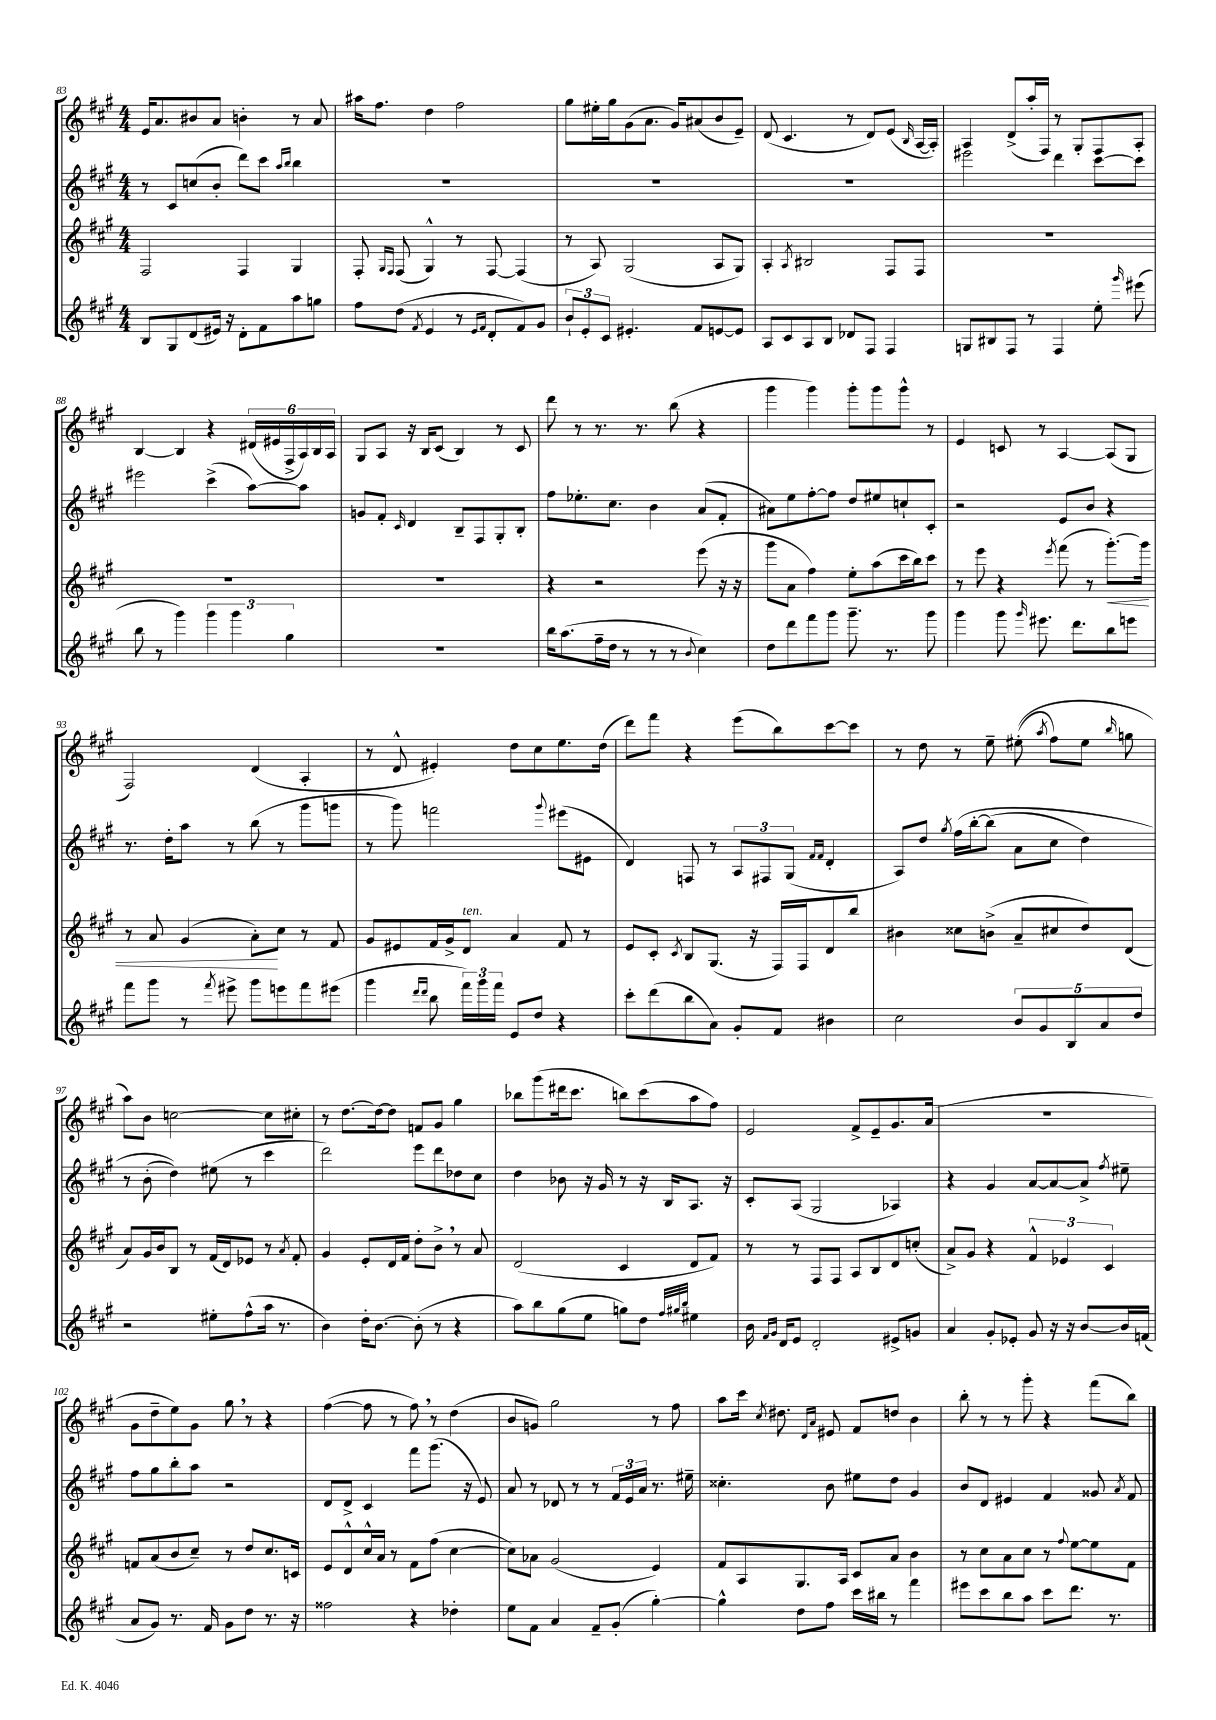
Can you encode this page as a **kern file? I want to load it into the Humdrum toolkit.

**kern	**kern	**kern	**kern
*staff4	*staff3	*staff2	*staff1
*clefG2	*clefG2	*clefG2	*clefG2
*k[f#c#g#]	*k[f#c#g#]	*k[f#c#g#]	*k[f#c#g#]
*M4/4	*M4/4	*M4/4	*M4/4
8B/L	2F#/	8r	16e/LK
.	.	.	8.a/
8G#/	.	8c#/L	.
(8d/	.	(8cc/	8b#/
16e#/Jk)	.	8b'/J	8a/J
16r	.	.	.
8d'\L	4F#/	8ddd\L)	4b'\
8f#\	.	8ccc#\J	.
.	.	16qqaa/LL	.
.	.	16qqbb/JJ	.
8aa\	4G#/	4bb\	8r
8gg\J	.	.	8a/
=	=	=	=
8ff#\L	8F#'/	1r	16aa#\LK
.	.	.	8.ff#\J
.	16qqG#/LL	.	.
.	16qqF#/JJ	.	.
(8dd\J	(8F#/	.	.
8qf#/	.	.	.
4e/	4G#^^/)	.	4dd\
8r	8r	.	2ff#\
16qqe/LL	.	.	.
16qqf#/JJ	.	.	.
8d'/L	[8F#/	.	.
8f#/)	(4F#/]	.	.
8g#/J	.	.	.
=	=	=	=
12b`/L	8r	1r	8gg#\L
12e'/	.	.	.
.	8A/)	.	16ee#'\L
12c#/J	.	.	.
.	.	.	16gg#\J
4.e#'/	(2G#/	.	(8g#\
.	.	.	8.a\J
.	.	.	16g#/LK)
8f#/L	.	.	(8a#/
[8e/	8A/L	.	8b/
8e/]J	8G#/J)	.	8e~/J)
=	=	=	=
8A/L	4A'/	1r	(8d/
8c#/	.	.	4.c#/
.	8qA/	.	.
8A/	2B#/	.	.
8B/J	.	.	.
8d-/L	.	.	8r
8F#/J	.	.	8d/L)
4F#/	8F#/L	.	(8e/J
.	.	.	16qqB/
.	8F#/J	.	[16A/LL
.	.	.	16A'/]JJ)
=	=	=	=
8G/L	1r	2eee#\	4A/
8B#/	.	.	.
8F#/J	.	.	(8d^/L
8r	.	.	16aa'/L
.	.	.	16F#/JJ)
4F#/	.	4ddd\	8r
.	.	.	8G#'/L
8ee'\	.	[8ccc#\L	8F#/
16qqggg#/	.	.	.
(8eee#\	.	8ccc#\]J	8A'/J
=	=	=	=
8bb\	1r	2eee#\	[4B/
8r	.	.	.
4ggg#\)	.	.	4B/]
6ggg#\	.	(4ccc#^\	4r
6ggg#\	.	.	.
.	.	[8aa\L)	(24d#/LL
.	.	.	24e#/
6gg#\	.	.	24F#^/
.	.	8aa\]J	24A/)
.	.	.	24B/
.	.	.	24A/JJ
=	=	=	=
1r	1r	8g/L	8G#/L
.	.	8f#'/J	8A/J
.	.	16qqc#/	.
.	.	4d/	16r
.	.	.	16B/LK
.	.	.	(8c#/J
.	.	8B~/L	4B/)
.	.	8F#/	.
.	.	8G#'/	8r
.	.	8B'/J	8c#/
=	=	=	=
16bb\LK	4r	8ff#\L	8ddd\
(8.aa\	.	.	.
.	.	8.ee-'\	8r
16ff#~\L	2r	.	8.r
16dd\JJ	.	8.cc#\J	.
8r	.	.	.
.	.	.	8.r
8r	.	4b\	.
8r	.	.	(8bb\
8qqb/	.	.	.
4cc#\)	(8eee\	(8a/L	4r
.	16r	8f#'/J	.
.	16r	.	.
=	=	=	=
8dd\L	8ggg#\L	8a#\L)	4ggg#\
8ddd\	8a\J	8ee\	.
8fff#\	4ff#\)	[8ff#'\	4ggg#\)
8ggg#\J	.	8ff#\]J	.
8.ggg#~\	8ee'\L	8dd/L	8ggg#'\L
.	(8aa\	8ee#/	8ggg#\
8.r	.	.	.
.	16ccc#\L	8cc`/	8ggg#^^\J
.	16bb\J)	.	.
8ggg#\	8ccc#\J	8c#'/J	8r
=	=	=	=
4ggg#\	8r	2r	4e/
.	8eee\	.	.
8ggg#\	4r	.	8c/
16qqggg#/	.	.	.
8.eee#\	.	.	8r
.	8qeee/	.	.
.	(8fff#\	8e/L	[4A/
8.ddd\L	.	.	.
.	8r	8b/J	.
8bb\	[8.ggg#'\L)	4r	(8A/]L
8eee\J	.	.	8G#/J
.	16ggg#\]Jk	.	.
=	=	=	=
8fff#\L	8r	8.r	2F#/)
8ggg#\J	8a/	.	.
.	.	16dd'\LK	.
8r	(4g#/	8aa\J	.
8qfff#/	.	.	.
8eee#^\	.	8r	.
8ggg#\L	8a'\L)	(8bb\	(4d/
8eee\	8cc#\J	8r	.
8fff#\	8r	8ggg#\L	4A'/
(8eee#\J	8f#/	8ggg\J	.
=	=	=	=
4ggg#\	8g#/L	8r	8r
.	8e#/	8ggg#\)	8d^^/
16qqddd/LL	.	.	.
16qqddd/JJ	.	.	.
8bb\	16f#/L	2fff\	4e#'/)
.	16g#^/J	.	.
24fff#\LL)	8d/J	.	.
24ggg#\	.	.	.
24fff#\JJ	.	.	.
8e/L	4a/	.	8dd\L
8dd/J	.	.	8cc#\
.	.	8qqggg#/	.
4r	8f#/	(8eee#\L	8.ee\
.	8r	8e#\J	.
.	.	.	(16dd\Jk
=	=	=	=
8ccc#'\L	8e/L	4d/)	8ddd\L)
(8ddd\	8c#'/J	.	8fff#\J
.	8qc#/	.	.
8bb\	8B/L	8F/	4r
8a\J)	(8.G#/J	8r	.
8g#'/L	.	12A/L	(8eee\L
.	16r	.	.
.	.	12F#/	.
8f#/J	16F#/LL)	.	8bb\)
.	.	(12G#/J	.
.	16F#/J	.	.
.	.	16qqf#/LL	.
.	.	16qqf#/JJ	.
4b#\	8d/	4d'/	[8ccc#\
.	8bb/J	.	8ccc#\]J
=	=	=	=
2cc#\	4b#\	8A/L)	8r
.	.	8dd/J	8dd\
.	.	8qgg#/	.
.	8cc##\L	&(16ff#\LL	8r
.	.	[16bb'\J	.
.	(8b^\J	(8bb\]J	8ee~\
10b/L	8a~/L	8a\L	&((8ee#'\
10g#/	.	.	.
.	.	.	8qaa/
.	8cc#/	8cc#\J	8ff#\L)
10B/	.	.	.
.	8dd/)	4dd\)	8ee#\J
10a/	.	.	.
.	.	.	16qqbb/
.	(8d/J	.	8gg\
10dd/J	.	.	.
=	=	=	=
2r	8a/L)	8r	8aa\L&)
.	16g#/L	(8b'\	8b\J
.	16b/J	.	.
.	8B/J	4dd\)&)	[2cc\
.	8r	.	.
8ee#'\L	(16f#/LL	(8ee#\	.
.	16d/J)	.	.
(8ff#^^\	8e-/J	8r	.
16aa\Jk	8r	4ccc#\	8cc\]L
8.r	.	.	.
.	8qa/	.	.
.	8f#'/	.	8cc#'\J
=	=	=	=
4b\)	4g#/	2ddd\)	8r
.	.	.	[8.dd\L
16dd'\LK	8e'/L	.	.
[8.b\J	.	.	16dd\_k
.	16d/L	.	8dd\]J
.	16f#/JJ	.	.
(8b'\]	8dd'\L	8eee\L	8f/L
8r	8b^\J	8ddd\	8g#/J
4r	8r	8dd-\	4gg#\
.	8a/	8cc#\J	.
=	=	=	=
8aa\L)	(2d/	4dd\	8bb-\L
8bb\	.	.	(8ggg#\
(8gg#\	.	8b-\	16ddd#\k
.	.	.	8.ccc#\J
8ee\J	.	16r	.
.	.	16g#/	.
8gg\L)	4c#/	8r	8bb\L)
8dd\J	.	16r	(8ccc#\
.	.	16B/LK	.
32qqff#/LLL	.	.	.
32qqgg#/	.	.	.
32qqbb/JJJ	.	.	.
4ee#\	8d/L	8.A/J	8aa\
.	8f#/J)	.	8ff#\J)
.	.	16r	.
=	=	=	=
16b\	8r	8c#'/L	2e/
16qqf#/LL	.	.	.
16qqg#/JJ	.	.	.
16d/LK	.	.	.
8e/J	8r	(8A/J	.
2d'/	8F#/L	2G#/	.
.	8F#/J	.	.
.	8A/L	.	8f#^/L
.	8B/	.	8e~/
8e#^/L	8d/	4A-/)	8.g#/
8g/J	(8cc'/J	.	.
.	.	.	(16a/Jk
=	=	=	=
4a/	8a^/L)	4r	1r
.	8g#/J	.	.
8g#'/L	4r	4g#/	.
8e-'/J	.	.	.
8g#/	6f#^^/	[8a/L	.
16r	.	8a/_	.
.	6e-/	.	.
16r	.	.	.
[8b/L	.	8a^/]J	.
.	6c#/	.	.
.	.	8qff#/	.
16b/]L	.	8ee#~\	.
(16f/JJ	.	.	.
=	=	=	=
8a/L	8f/L	8ff#\L	8g#\L
8g#/J)	(8a/	8gg#\	8dd~\
8.r	8b/	8bb'\	8ee\)
.	8cc#~/J)	8aa\J	8g#\J
16f#/	.	.	.
8g#\L	8r	2r	8gg#\
8dd\J	8dd/L	.	8r
8.r	8.cc#/	.	4r
16r	16c/Jk	.	.
=	=	=	=
2ff##\	8e/L	8d/L	([4ff#\
.	8d^^/	8d^/J	.
.	16cc#^^/L	4c#/	8ff#\]
.	16a/JJ	.	.
.	8r	.	8r
4r	8f#\L	8fff#\L	8ff#\)
.	(8ff#\J	(8.ggg#\J	8r
4dd-'\	[4cc#\	.	(4dd\
.	.	16r	.
.	.	8e/)	.
=	=	=	=
8ee\L	8cc#\]L)	8a/	8b/L
8f#\J	8a-\J	8r	8g/J)
4a/	(2g#/	8d-/	2gg#\
.	.	8r	.
8f#~/L	.	8r	.
(8g#'/J	.	24f#/LL	.
.	.	24e/	.
.	.	24a/JJ	.
[4gg#'\)	4e/)	8.r	8r
.	.	.	8ff#\
.	.	16ee#~\	.
=	=	=	=
4gg#^^\]	8f#/L	4.cc##'\	8aa\L
.	8A/	.	16ccc#\Jk
.	.	.	8qcc#/
.	.	.	8.dd#\
8dd\L	8.G#/	.	.
.	.	.	16qqd/LL
.	.	.	16qqa/JJ
8ff#\J	.	8b\	8e#/
.	16A/Jk	.	.
16ccc#\LL	8c#/L	8ee#\L	8f#/L
16bb#\JJ	.	.	.
8r	8a/J	8dd\J	8dd/J
4fff#\	4b\	4g#/	4b\
=	=	=	=
8eee#\L	8r	8b/L	8bb'\
8ccc#\	8cc#\L	8d/J	8r
8bb\	8a\	4e#/	8r
8aa\J	8cc#\J	.	8ggg#'\
8ccc#\L	8r	4f#/	4r
.	8qqff#/	.	.
8.ddd\J	[8ee\L	.	.
.	8ee\]	8g##/	(8fff#\L
8.r	.	.	.
.	.	8qa/	.
.	8f#\J	8f#/	8bb\J)
==	==	==	==
*-	*-	*-	*-
